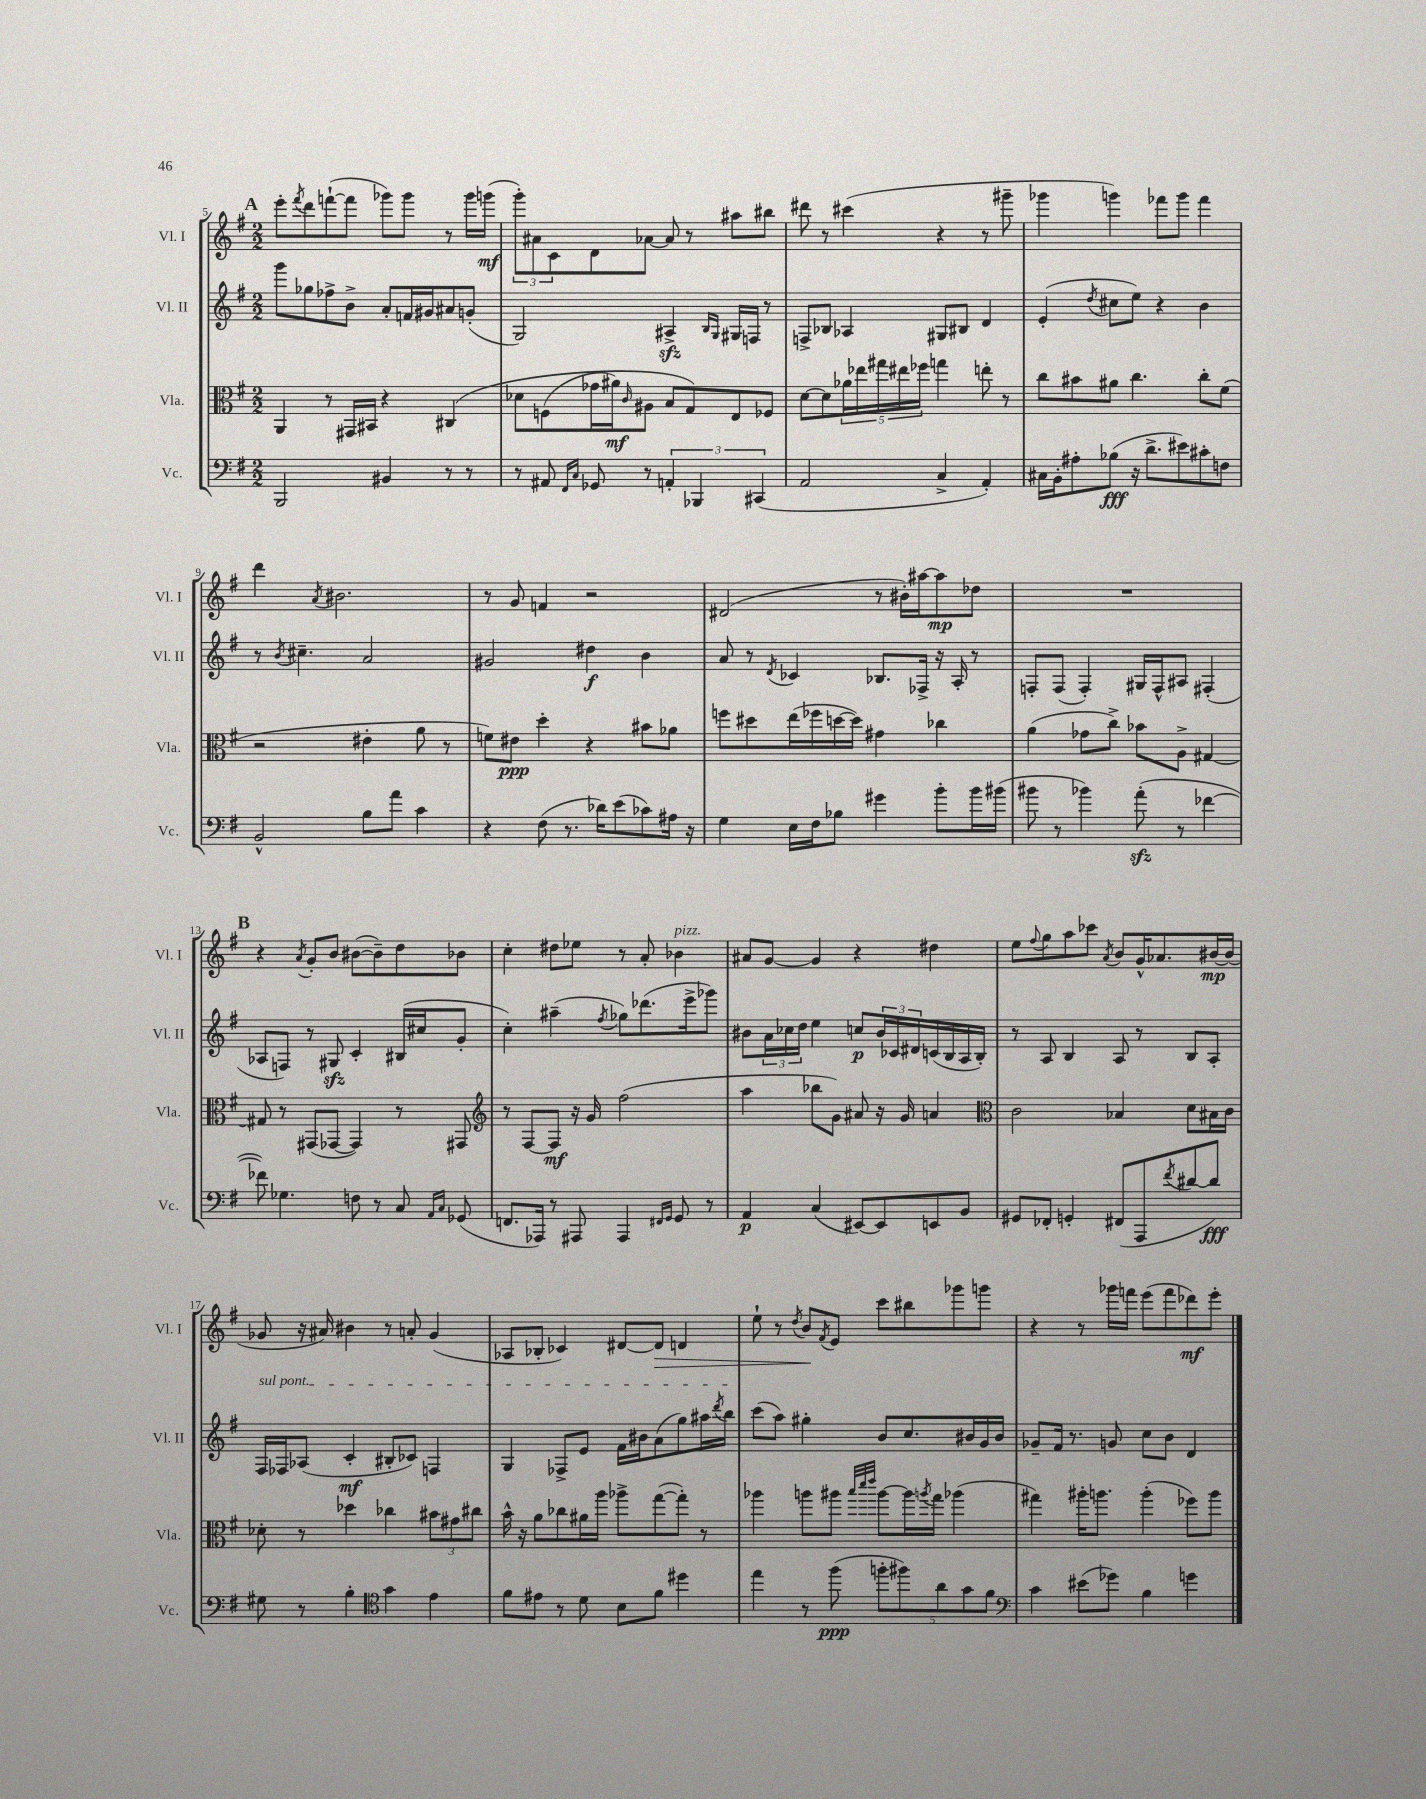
<<
\new StaffGroup <<
\new Staff = "s0" \with { instrumentName = "Vl. I" shortInstrumentName = "Vl. I" } {
    \clef treble \key g \major \numericTimeSignature \time 2/2
    \mark \markup { \bold "A" } e'''8-. \acciaccatura { fis'''8 } d'''8 f'''8~-!( f'''8 ges'''8) ges'''8 r8 ges'''16 g'''16\mf( |
    \tuplet 3/2 { g'''8-.) ais'8 c'8 } d'8 aes'8~ aes'8 r8 ais''8 bis''8 |
    dis'''8 r8 cis'''4( r4 r8 gis'''8-- |
    ges'''4 g'''4) fes'''8 g'''8 fes'''4 |
    d'''4 \acciaccatura { a'8 } bis'2. |
    r8 g'8 f'4 r2 |
    dis'2( r8 bis'16-.) ais''16~ ais''8\mp des''8 |
    R1 |
    \mark \markup { \bold "B" } r4 \acciaccatura { a'8 } g'8-. b'8 bis'8~( bis'8--) d''8 bes'8 |
    c''4-. dis''8 ees''8 r8 a'8-. bes'4^\markup { \italic "pizz." } |
    ais'8 g'8~ g'4 r4 dis''4 |
    e''8 \appoggiatura { fis''8 } g''8 a''8 ces'''8 \acciaccatura { a'8 } b'8 g'16-^ aes'8. bis'16~\mp bis'16( |
    ges'8 r16 ais'16) bis'4 r8 a'8-. ges'4( |
    aes8 bes8-. ces'4) dis'8~ dis'8\> d'4 |
    e''8-! r8 \acciaccatura { d''8 } b'8\! \acciaccatura { fis'8 } e'8 c'''8 bis''8 ges'''8 g'''8 |
    r4 r8 ges'''16 f'''16 e'''8( f'''8 des'''8\mf) e'''8-. \bar "|." |
}
\new Staff = "s1" \with { instrumentName = "Vl. II" shortInstrumentName = "Vl. II" } {
    \clef treble \key g \major \numericTimeSignature \time 2/2
    \mark \markup { \bold "A" } g'''8 ges''8 fes''8-> b'8-> a'8-. f'16 gis'16 ais'8 g'8-.( |
    g2) ais4->\sfz \grace { b16 g16 } gis16 f16 r8 |
    f8-> bes8 aes4 gis8 bis8 d'4 |
    e'4-.( \acciaccatura { d''8 } cis''8 e''8) r4 b'4 |
    r8 \acciaccatura { b'8 } cis''4.-- a'2 |
    gis'2 dis''4\f b'4 |
    a'8 r8 \acciaccatura { d'8 } ces'4 bes8. fes16-> r16 a16-. r8 |
    f8-. f8( f4-.) gis16 f16-^ ais8 fis4-.( |
    \mark \markup { \bold "B" } aes8 f8) r8 gis8\sfz c'4-. bis16( cis''16 g'8-. |
    c''4-.) ais''4--( \acciaccatura { fis''8 } ges''8) des'''8.( e'''16-> ges'''8) |
    bis'8 \tuplet 3/2 { a'16 ces''16 d''16 } e''4 c''8\p \tuplet 3/2 { bis'16 ces'16 dis'16 } c'16( b16 a16 b16-.) |
    r8 a8 b4 a8 r8 b8 a8-. |
    \once \override TextSpanner.bound-details.left.text = \markup { \italic "sul pont." } fis16\startTextSpan fes16 aes8( c'4-.\mf bis8-. ces'8) f4 |
    g4 fes8-> e'8 fis'16 bis'16 a'8( g''8) ais''16 \acciaccatura { d'''8 } b''16\stopTextSpan |
    c'''8( a''8) gis''4-. b'8 c''8. bis'16 g'16 bis'16 |
    ges'8-- fis'16 r8. g'8 c''8 b'8 d'4 \bar "|." |
}
\new Staff = "s2" \with { instrumentName = "Vla." shortInstrumentName = "Vla." } {
    \clef alto \key g \major \numericTimeSignature \time 2/2
    \mark \markup { \bold "A" } a,4 r8 gis,16 bis,16 r4 cis4\( |
    des'8 f8( ges'16 ais'16\mf) \grace { c'16 } ais8 b8 g8\) e8 fes8 |
    d'8~ d'8 \tuplet 5/4 { aes'16 ees''16 gis''16 eis''16 fes''16 } g''4 e''8-. r8 |
    c''8 bis'8 ais'8 c''4. c''8-. fis'8( |
    r2 eis'4-. a'8 r8 |
    f'8) eis'8\ppp d''4-. r4 bis'8 aes'8 |
    f''8 dis''8 e''16( fes''16 d''16~ d''16) gis'4 ces''4 |
    a'4( ges'8 c''8->) bes'8 a8-> gis4~ |
    \mark \markup { \bold "B" } gis8 r8 gis,8( ges,8~ ges,4) r8 gis,8 |
    \clef treble r8 fis8~ fis8\mf r16 g'16 fis''2( |
    a''4 bes''8 g'8) ais'8 r16 g'16 a'4 |
    \clef alto c'2 bes4 d'8 bis16 c'16 |
    des'8-. r8 des''4 ces''4 \tuplet 3/2 { bis'8 gis'8 cis''8 } |
    b'16-^ r16 a'8 ces''8 ais'16 a''16 aes''8-> g''8~( g''8-.) r8 |
    aes''4 a''8 ais''8 \grace { b''32 d'''32 e'''32 } ais''8~ ais''16 \acciaccatura { a''8 } g''16 aes''4( |
    gis''4) ais''16-. a''8. a''4-.( fes''8) a''8 \bar "|." |
}
\new Staff = "s3" \with { instrumentName = "Vc." shortInstrumentName = "Vc." } {
    \clef bass \key g \major \numericTimeSignature \time 2/2
    \mark \markup { \bold "A" } b,,2 bis,4 r8 r8 |
    r8 ais,8 \grace { fis,16 c16 } ges,8 r8 \tuplet 3/2 { a,4-. bes,,4 cis,4( } |
    a,2 c4-> a,4-.) |
    cis16 b,16-. ais8-. bes8\fff( r16 d'8.-> eis'8) cis'8-. f8 |
    b,2-^ b8 a'8 c'4 |
    r4 fis8( r8. des'16) e'8( ces'8) ais16 r16 |
    g4 e16 fis16 bes8 gis'4 b'8-. b'16 bis'16( |
    bis'8 r8 bes'4) a'8-.\sfz( r8 fes'4~ |
    \mark \markup { \bold "B" } fes'8) ges4. f8 r8 c8 \grace { a,16 c16 } ges,8( |
    f,8. aes,,16) r8 ais,,8 ais,,4 \grace { fis,16 g,16 } g,8 r8 |
    a,4\p c4( eis,8~) eis,8 e,8 b,8 |
    gis,8 fes,8-. g,4-. fis,8( a,,8 \acciaccatura { fis'8 } dis'8~ dis'8\fff) |
    gis8 r8 b4-. \clef tenor g'4 e'4 |
    fis'8 eis'8 r8 d'8 b8 fis'8 dis''4 |
    e''4 r8 fis''8\ppp( \tuplet 5/4 { f''8-. fis''8) a'8 g'8 fis'8 } |
    \clef bass c'4 eis'8( ges'8) b4 g'4 \bar "|." |
}
>>
>>
\layout { \context { \Score currentBarNumber = #5 } }
